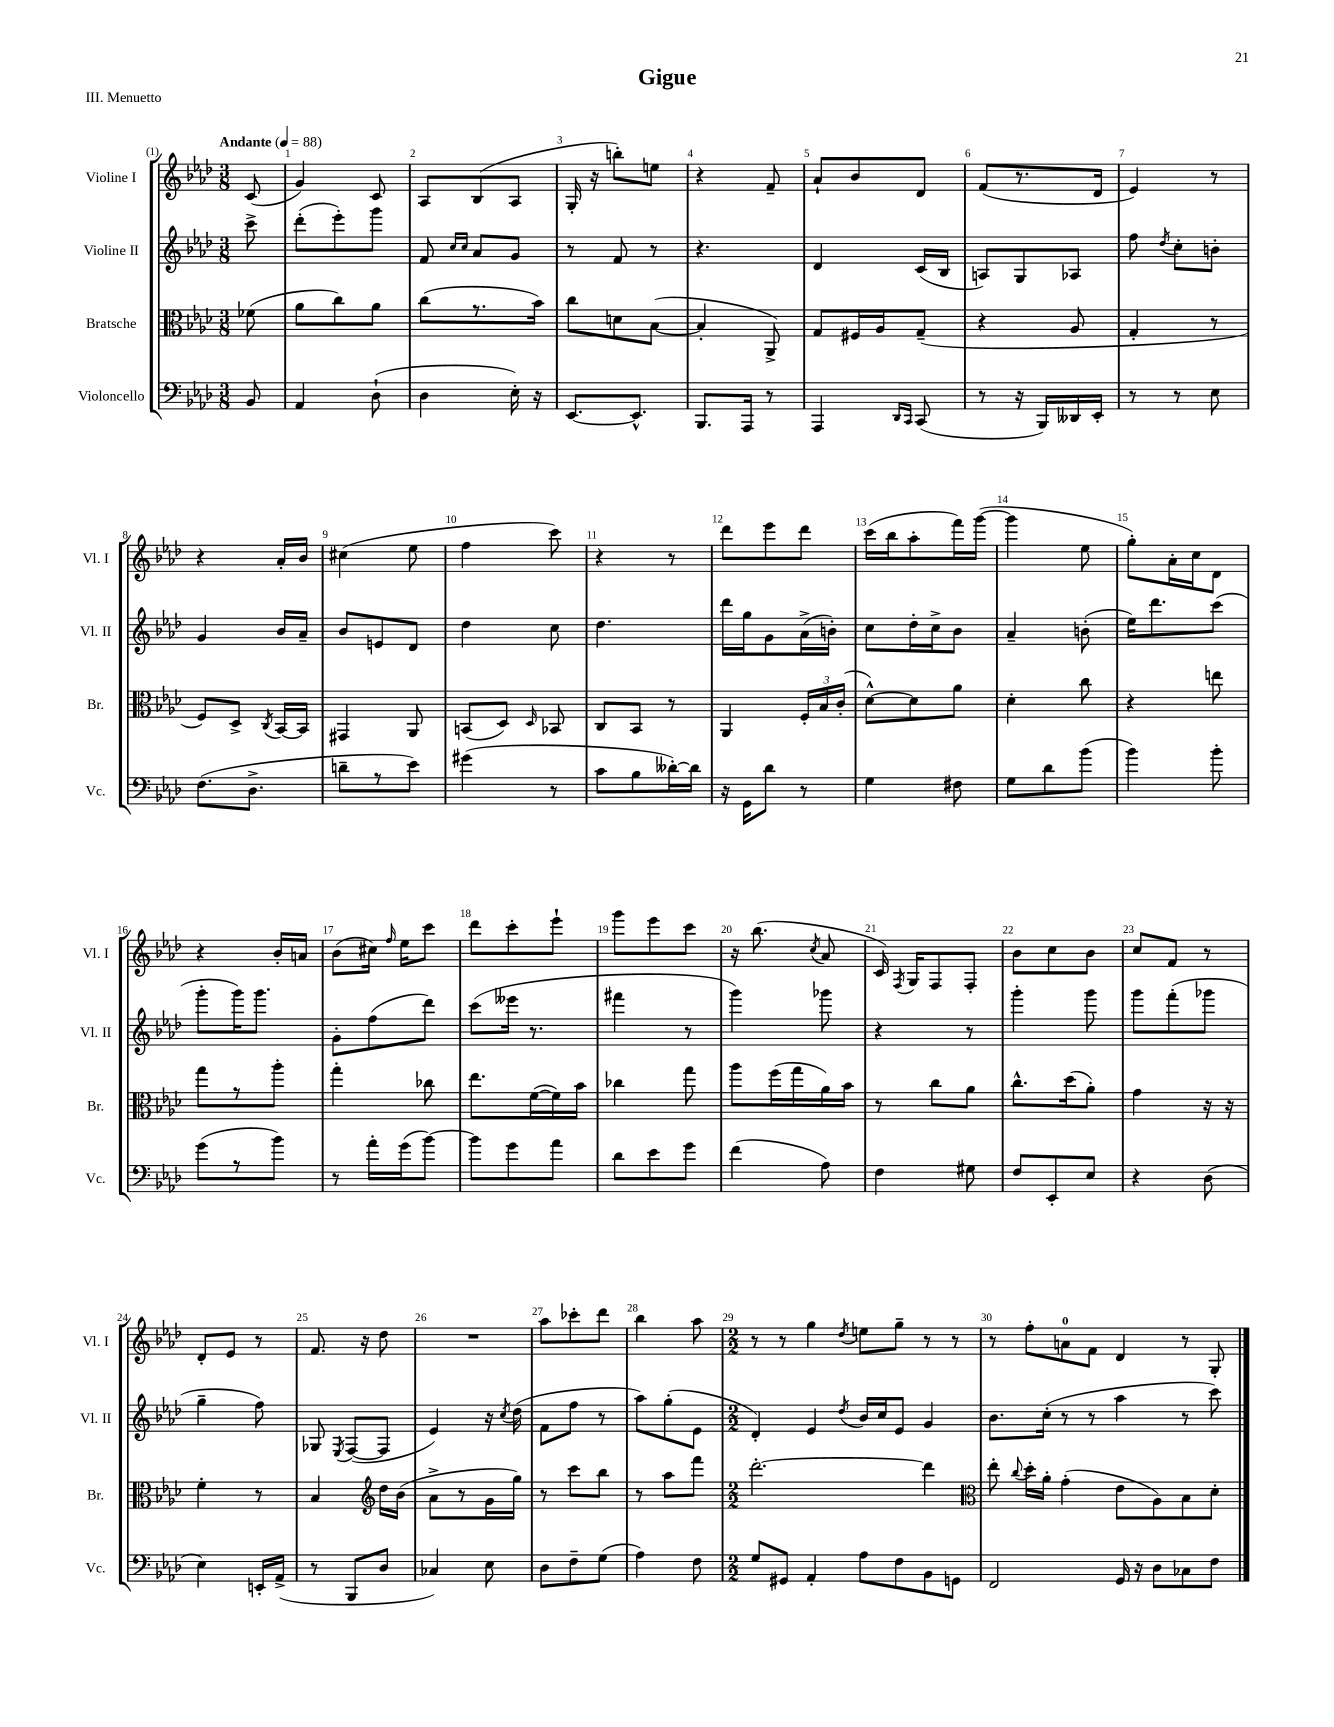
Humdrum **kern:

**kern	**kern	**kern	**kern
*part4	*part3	*part2	*part1
*staff4	*staff3	*staff2	*staff1
*I"Violoncello	*I"Bratsche	*I"Violine II	*I"Violine I
*I'Vc.	*I'Br.	*I'Vl. II	*I'Vl. I
*clefF4	*clefC3	*clefG2	*clefG2
*k[b-e-a-d-]	*k[b-e-a-d-]	*k[b-e-a-d-]	*k[b-e-a-d-]
*M3/8	*M3/8	*M3/8	*M3/8
*MM88	*MM88	*MM88	*MM88
=	=	=	=
!	!	!	!LO:TX:a:B:t=Andante
8BB-/	(8f-X\	8ccc^\	(8c/
=1	=1	=1	=1
4AA-/	8a-\L	(8ddd-'\L	4g/)
.	8cc\)	8eee-'\)	.
(8D-`\	8a-\J	8ggg\J	8c/
=2	=2	=2	=2
4D-\	(8cc\L	8f/	8A-/L
.	.	16qqcc/LL	.
.	.	16qqcc/JJ	.
.	8.r	8a-/L	(8B-/
16E-'\)	.	8g/J	8A-/J
16r	16b-\Jk)	.	.
=3	=3	=3	=3
[8.EE-/L	8cc\L	8r	16G'/
.	.	.	16r
.	8dn\	8f/	8bbn'\L)
8.EE-^^/J]	.	.	.
.	([8B-\J	8r	8een\J
=4	=4	=4	=4
8.BBB-/L	4B-'/]	4.r	4r
16AAA-/Jk	.	.	.
8r	8AA-^/)	.	8f~/
=5	=5	=5	=5
4AAA-/	8G/L	4d-/	8a-`/L
.	16F#X/L	.	8b-/
.	16A-/J	.	.
16qqDD-/LL	.	.	.
16qqCC/JJ	.	.	.
(8CC/	(8G~/J	(16c/LL	8d-/J
.	.	16B-/JJ	.
=6	=6	=6	=6
8r	4r	8An/L)	(8f/L
16r	.	8G/	8.r
16BBB-/LL)	.	.	.
16DD--X/	8A-/	8A-X/J	.
16EE-'/JJ	.	.	16d-/Jk
=7	=7	=7	=7
8r	4G'/	8ff\	4e-/)
.	.	8qdd-/	.
8r	.	8cc'\L	.
8E-\	8r	8bn'\J	8r
!!LO:LB:g=z
=8	=8	=8	=8
(8.F\L	8F/L)	4g/	4r
.	8D-^/J	.	.
8.D-^\J	.	.	.
.	8qC/	.	.
.	[16BB-/LL	16b-/LL	16a-'/LL
.	16BB-/JJ]	16a-~/JJ	16b-/JJ
=9	=9	=9	=9
8dn~\L	4GG#X/	8b-/L	(4cc#X\
8r	.	8en/	.
8e-\J)	8AA-/	8d-/J	8ee-\
=10	=10	=10	=10
(4g#X\	(8BBn/L	4dd-\	4ff\
.	8D-/J)	.	.
.	16qqD-/	.	.
8r	8BB-X/	8cc\	8ccc\)
=11	=11	=11	=11
8c\L	8C/L	4.dd-\	4r
8B-\	8BB-/J	.	.
[16d--X'\L)	8r	.	8r
16d--\JJ]	.	.	.
=12	=12	=12	=12
16r	4AA-/	16ddd-\LL	8ddd-\L
16GG\KL	.	16gg\J	.
8d-\J	.	8g\	8eee-\
8r	24F'/LL	(16a-^\L	8ddd-\J
.	24B-/	.	.
.	.	16bn'\JJ)	.
.	(24c'/JJ	.	.
=13	=13	=13	=13
4G\	[8d-^^\L)	8cc\L	(16ccc\LL
.	.	.	16bb-\J
.	8d-\]	16dd-'\L	8aa-'\
.	.	16cc^\J	.
8F#X\	8a-\J	8b-\J	16fff\L)
.	.	.	([16ggg\JJ
=14	=14	=14	=14
8G\L	4d-'\	4a-~/	4ggg\]
8d-\	.	.	.
(8b-\J	8cc\	(8bn'\	8ee-\
=15	=15	=15	=15
4b-\)	4r	16ee-\KL)	8gg'\L)
.	.	8.ddd-\	.
.	.	.	16a-'\L
.	.	.	16cc\J
8b-'\	8een\	(8ccc\J	8d-\J
!!LO:LB:g=z
=16	=16	=16	=16
(8g\L	8gg\L	8ggg'\L	4r
8r	8r	16ggg\K)	.
.	.	8.ggg\J	.
8b-\J)	8aa-'\J	.	16b-'/LL
.	.	.	16an/JJ
=17	=17	=17	=17
8r	4gg'\	8g'\L	(8b-\L
16a-'\LL	.	(8ff\	16cc#X\Jk)
.	.	.	16qqff/
(16g\J	.	.	16ee-\KL
[8b-\J)	8cc-X\	8ddd-\J)	8ccc\J
=18	=18	=18	=18
8b-\L]	8.ee-\L	(8ccc\L	8ddd-\L
8g\	.	16eee--X\Jk	8ccc'\
.	([16f\L	8.r	.
8a-\J	16f\])	.	8eee-`\J
.	16b-\JJ	.	.
=19	=19	=19	=19
8d-\L	4cc-X\	4fff#X\	8ggg\L
8e-\	.	.	8eee-\
8g\J	8gg\	8r	8ccc\J
=20	=20	=20	=20
(4f\	8aa-\L	4ggg\)	16r
.	.	.	(8.bb-\
.	(16ff\L	.	.
.	16gg\	.	.
.	.	.	8qcc/
8A-\)	16a-\)	8ggg-X\	8a-/
.	16b-\JJ	.	.
=21	=21	=21	=21
4F\	8r	4r	16c/)
.	.	.	8qF/
.	.	.	16G/KL
.	8cc\L	.	8F/
8G#X\	8a-\J	8r	8F'/J
=22	=22	=22	=22
8F/L	8.cc^^\L	4ggg'\	8b-\L
8EE-'/	.	.	8cc\
.	(16dd-\k	.	.
8E-/J	8a-'\J)	8ggg\	8b-\J
=23	=23	=23	=23
4r	4g\	8ggg\L	8cc/L
.	.	(8fff'\	8f/J
(8D-\	16r	8ggg-X\J	8r
.	16r	.	.
!!LO:LB:g=z
=24	=24	=24	=24
4E-\)	4f'\	4gg~\	8d-'/L
.	.	.	8e-/J
16EEn'/LL	8r	8ff\)	8r
(16AA-^/JJ	.	.	.
=25	=25	=25	=25
8r	4B-/	8G-X/	8.f/
.	.	8qE-/	.
8BBB-/L	.	([8F/L	.
.	.	.	16r
*	*clefG2	*	*
8D-/J	16dd-\LL	8F/J]	8dd-\
.	(16b-\JJ	.	.
=26	=26	=26	=26
4C-X/)	8a-^\L	4e-/)	4.r
.	8r	.	.
8E-\	16g\L	16r	.
.	.	8qcc/	.
.	16gg\JJ)	(16dd-\	.
=27	=27	=27	=27
8D-\L	8r	8f\L	8aa-\L
8F~\	8ccc\L	8ff\J	8ccc-X'\
(8G\J	8bb-\J	8r	8ddd-\J
=28	=28	=28	=28
4A-\)	8r	8aa-\L)	4bb-\
.	8aa-\L	(8gg'\	.
8F\	8fff\J	8e-\J	8aa-\
=29	=29	=29	=29
*M2/2	*M2/2	*M2/2	*M2/2
8G/L	[2.ddd-'\	4d-'/)	8r
8GG#X/J	.	.	8r
4AA-'/	.	4e-/	4gg\
.	.	8qdd-/	8qdd-/
8A-\L	.	16b-/LL	8een\L
.	.	16cc/J	.
8F\	.	8e-/J	8gg~\J
8BB-\	4ddd-\]	4g/	8r
8GGn\J	.	.	8r
=30	=30	=30	=30
*	*clefC3	*	*
2FF/	8ee-'\	8.b-\L	8r
.	8qqcc/	.	.
.	16dd-'\LL	.	8ff'\L
.	16a-'\JJ	(16cc'\Jk	.
.	(4g'\	8r	8an\
.	.	8r	8f\J
16GG/	8e-\L	4aa-\	4d-/
16r	.	.	.
8D-\L	8A-\)	.	.
8C-X\	8B-\	8r	8r
8F\J	8d-'\J	8ccc\)	8G'/
==	==	==	==
*-	*-	*-	*-
